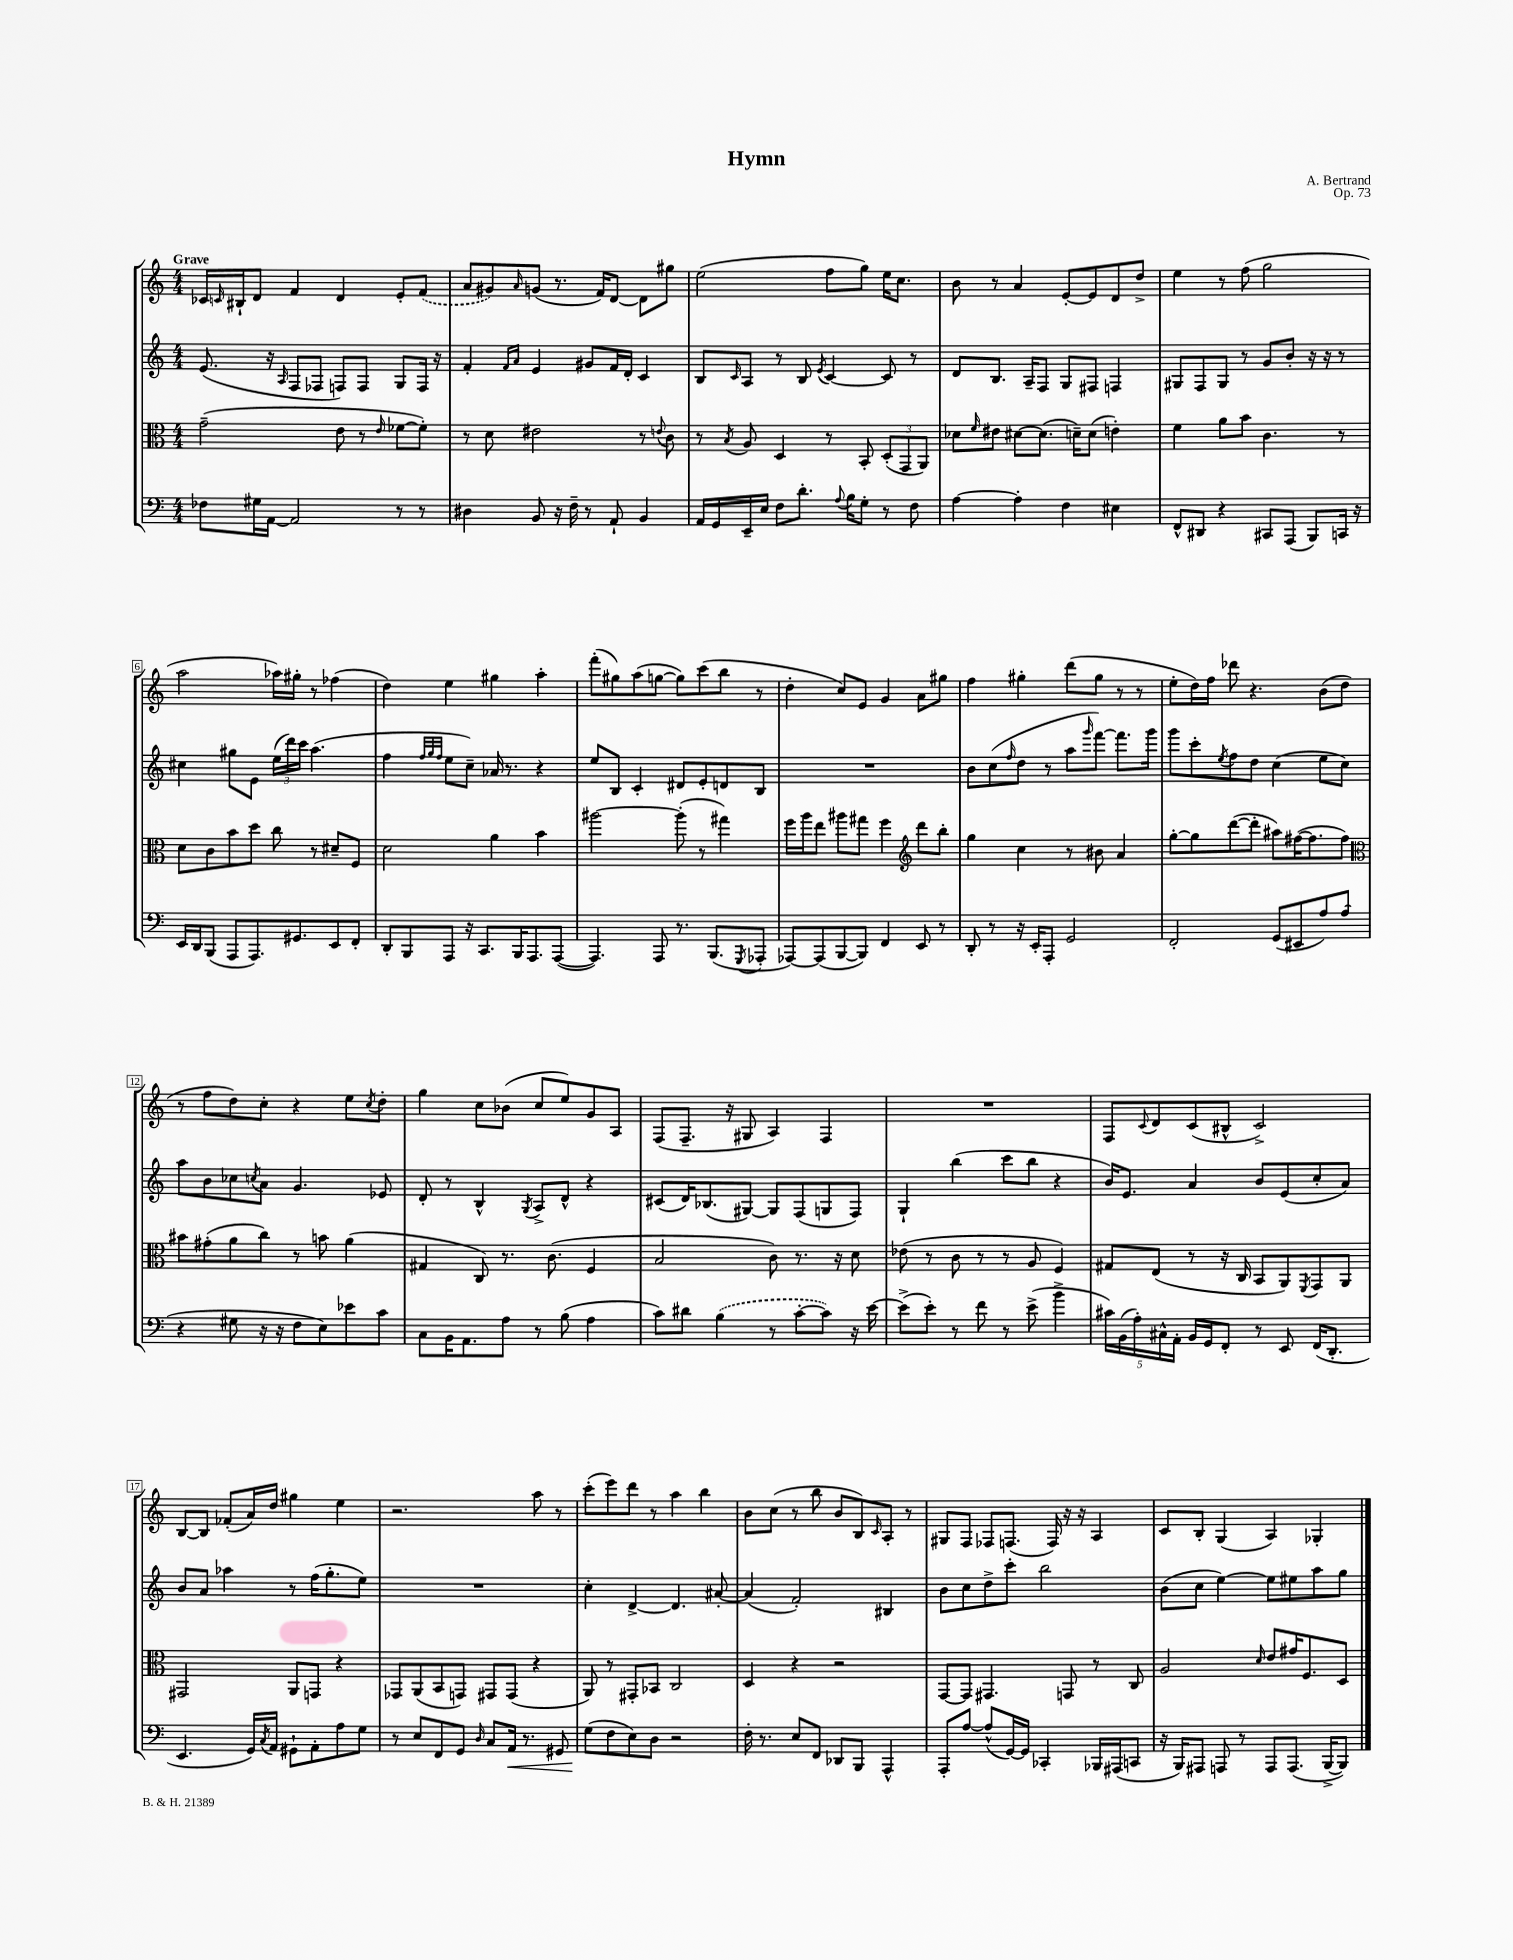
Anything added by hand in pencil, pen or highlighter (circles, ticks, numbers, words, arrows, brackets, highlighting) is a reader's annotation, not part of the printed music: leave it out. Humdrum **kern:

**kern	**kern	**kern	**kern
*staff4	*staff3	*staff2	*staff1
*clefF4	*clefC3	*clefG2	*clefG2
*k[]	*k[]	*k[]	*k[]
*M4/4	*M4/4	*M4/4	*M4/4
8F-	(2g~	(8.e	16c-
.	.	.	16qqc
.	.	.	16B#`
16G#	.	.	8d
[16AA	.	16r	.
.	.	16qqA	.
2AA]	.	8F	4f
.	.	8F-	.
.	8e	8F)	4d
.	8r	8F	.
.	16qqe	.	.
8r	[8f-	8G	8e'
8r	8f-'])	16F	(8f
.	.	16r	.
=	=	=	=
4D#	8r	4f'	8a
.	8d	.	8g#)
.	.	16qqf	.
.	.	16qqa	16qqa
8BB	2e#	4e	(8g
16r	.	.	8.r
16F~	.	.	.
8r	.	8g#	.
.	.	.	16f)
8AA`	.	16f	[8d
.	.	16d'	.
4BB	8r	4c	8d]
.	8qqe	.	.
.	8c	.	8gg#
=	=	=	=
16AA	8r	8B	(2ee
16GG	.	.	.
.	8qB	16qqc	.
16EE~	8A	8A	.
16E	.	.	.
8F	4D	8r	.
8.d'	.	8B	.
.	.	8qe	.
.	8r	[4c	8ff
8qqA	.	.	.
16B	.	.	.
8G'	8BB'	.	8gg)
8r	(12D'	8c]	16ee
.	.	.	8.cc
.	12GG	.	.
8F	.	8r	.
.	12AA)	.	.
=	=	=	=
[4A	8d-	8d	8b
.	16qqf	.	.
.	8e#	8.B	8r
4A']	[8d#	.	4a
.	.	16A~	.
.	(8.d#]	8F	.
4F	.	8G	[8e'
.	16d~)	.	.
.	(8d	8F#	8e]
4E#	4e')	4F	8d
.	.	.	8dd^
=	=	=	=
8FF^^	4f	8G#	4ee
8DD#	.	8F	.
4r	8a	8G#	8r
.	8b	8r	(8ff
8CC#	4.c	8g	2gg
(8AAA	.	8b'	.
8BBB)	.	16r	.
.	.	16r	.
16CC	8r	8r	.
16r	.	.	.
=	=	=	=
16EE	8d	4cc#	2aa
16DD	.	.	.
(8BBB	8c	.	.
8AAA	8b	8gg#	.
8.AAA)	8dd	8e	.
.	8cc	(24ee	16aa-)
.	.	24ddd)	.
8.GG#	.	.	16gg#'
.	.	24ccc	.
.	8r	(4.aa	8r
8EE	8d#~	.	(4ff-
8FF'	8F	.	.
=	=	=	=
8DD'	2d	4ff	4dd)
8BBB	.	.	.
.	.	32qqff	.
.	.	32qqgg	.
.	.	32qqff	.
8AAA	.	8ee	4ee
16r	.	8cc~)	.
8.CC	.	.	.
.	4a	16a-	4gg#
.	.	8.r	.
16BBB	.	.	.
8.AAA	.	.	.
.	4b	4r	4aa'
([8AAA	.	.	.
=	=	=	=
4.AAA])	[2aa#	8ee	(8fff'
.	.	8B	8gg#)
.	.	4c'	(8aa
8AAA	.	.	[8gg
8.r	(8aa#']	8d#	8gg])
.	8r	8e'	(8ccc
(8.BBB	.	.	.
.	4gg#)	8d	8bb
8qGGG	.	.	.
8AAA-'	.	8B	8r
=	=	=	=
[8AAA-)	16ff	1r	4dd'
.	16aa	.	.
(8AAA-]	8ee	.	.
[8BBB	8aa#	.	8cc)
8BBB])	8gg#	.	8e
4FF	4ff	.	4g
*	*clefG2	*	*
8EE	8ddd	.	8a
8r	8bb'	.	8gg#
=	=	=	=
8DD'	4gg	8b	4ff
8r	.	(8cc	.
.	.	16qqff	.
16r	4cc	8dd	4gg#'
16EE'	.	.	.
8AAA'	.	8r	.
2GG	8r	8aa	(8ddd
.	.	16qqggg	.
.	8b#	[8fff)	8gg#
.	4a	8.fff]	8r
.	.	.	8r
.	.	16ggg	.
=	=	=	=
2FF'	[8gg'	8ggg	8ee'
.	8gg]	8ccc'	16dd)
.	.	.	16ff
.	.	8qee	.
.	([8ddd	8ff	8ddd-
.	8ddd']	8dd	4.r
(8GG	8aa#)	(4cc	.
8EE#	([16ff#	.	.
.	8.ff#]	.	.
8A)	.	8ee	(8b
(8A	8ff#)	8cc)	8dd
=	=	=	=
*	*clefC3	*	*
4r	8b#	8aa	8r
.	(8g#'	8b	8ff
8G#	8a	8cc-	8dd)
.	.	8qcc	.
16r	8cc)	8a	8cc'
16r	.	.	.
8F	8r	4.g	4r
8E)	8b	.	.
8e-	(4a	.	8ee
.	.	.	8qcc
8c	.	8e-	8dd'
=	=	=	=
8C	4G#	8d'	4gg
16BB	.	8r	.
8.AA	.	.	.
.	8C)	4B^^	8cc
8A	8.r	.	(8b-
.	.	8qG	.
8r	.	8A^	8cc
.	(8.c	.	.
(8B	.	8d^^	8ee)
4A	4F	4r	8g
.	.	.	8A
=	=	=	=
8c)	2B	(8c#	(8F
8d#	.	16d)	8.F~
.	.	(8.B-	.
(4B	.	.	.
.	.	.	16r
.	.	[8G#)	8G#
8r	8c)	8G#]	4A)
[8c'	8.r	(8F	.
8c])	.	8G	4F
.	16r	.	.
16r	8d	8F)	.
[16e	.	.	.
=	=	=	=
(8e^]	(8e-	4G`	1r
8e')	8r	.	.
8r	8c	(4bb	.
8f	8r	.	.
8r	8r	8ccc	.
(8e^	8A	8bb	.
4b^	4F)	4r	.
=	=	=	=
20c#)	8G#	16b)	8F
(20BB	.	.	.
.	.	8.e	.
20A')	.	.	.
.	.	.	8qqc
.	(8E	.	8d
20C#^^	.	.	.
20AA'	.	.	.
16BB	8r	4a	(8c
16GG	.	.	.
8FF'	16r	.	8B#^^
.	16C	.	.
8r	8BB	8b	2c^)
8EE	8AA)	(8e	.
.	8qFF	.	.
(16FF	8GG	8cc'	.
8.DD'	.	.	.
.	8AA	8a)	.
=	=	=	=
4.EE	2GG#	8b	[8B
.	.	8a	8B]
.	.	4aa-	(8f-'
16GG)	.	.	16a)
8qC	.	.	.
16AA	.	.	16dd
8GG#`	8AA	8r	4gg#
8AA'	8GG	(16ff	.
.	.	8.gg'	.
8A	4r	.	4ee
8G	.	8ee)	.
=	=	=	=
8r	8GG-	1r	2.r
8E	(8AA	.	.
8FF	8BB	.	.
8GG	8GG)	.	.
16qqD	.	.	.
8C	8GG#	.	.
16AA	(8GG#	.	.
8.r	.	.	.
.	4r	.	8aa
8GG#	.	.	8r
=	=	=	=
(8G	8AA)	4cc'	(8ccc'
8F	8r	.	8eee)
8E)	8GG#'	[4d^	8ddd
8D	8BB-	.	8r
2r	2C	4.d]	4aa
.	.	.	4bb
.	.	[8a#'	.
=	=	=	=
16F'	4D	(4a#]	8b
8.r	.	.	.
.	.	.	(8cc
8E	4r	2f')	8r
8FF	.	.	8bb
8DD-	2r	.	8b
8BBB	.	.	8B)
.	.	.	16qqc
4AAA^^	.	4B#	8A'
.	.	.	8r
=	=	=	=
8AAA'	[8GG	8b	8G#
[8A	8GG]	8cc	8F
(8A^^]	4.GG#	8dd^	8F-
[16GG)	.	8ccc'	(8.F
16GG]	.	.	.
4CC-'	.	2bb	.
.	.	.	16F)
.	8GG	.	16r
.	.	.	16r
16BBB-	8r	.	4A
(16AAA#	.	.	.
8CC	8C	.	.
=	=	=	=
16r	2A	(8b	8c
16BBB)	.	.	.
8AAA#	.	8cc	8B'
8AAA	.	[4ee)	(4G
8r	.	.	.
.	16qqd	.	.
8AAA	8e	8ee]	4A)
(8.AAA	16g#	8ee#	.
.	8.F	.	.
.	.	8aa	4G-'
[16BBB^	.	.	.
8BBB])	8D	8gg	.
==	==	==	==
*-	*-	*-	*-
